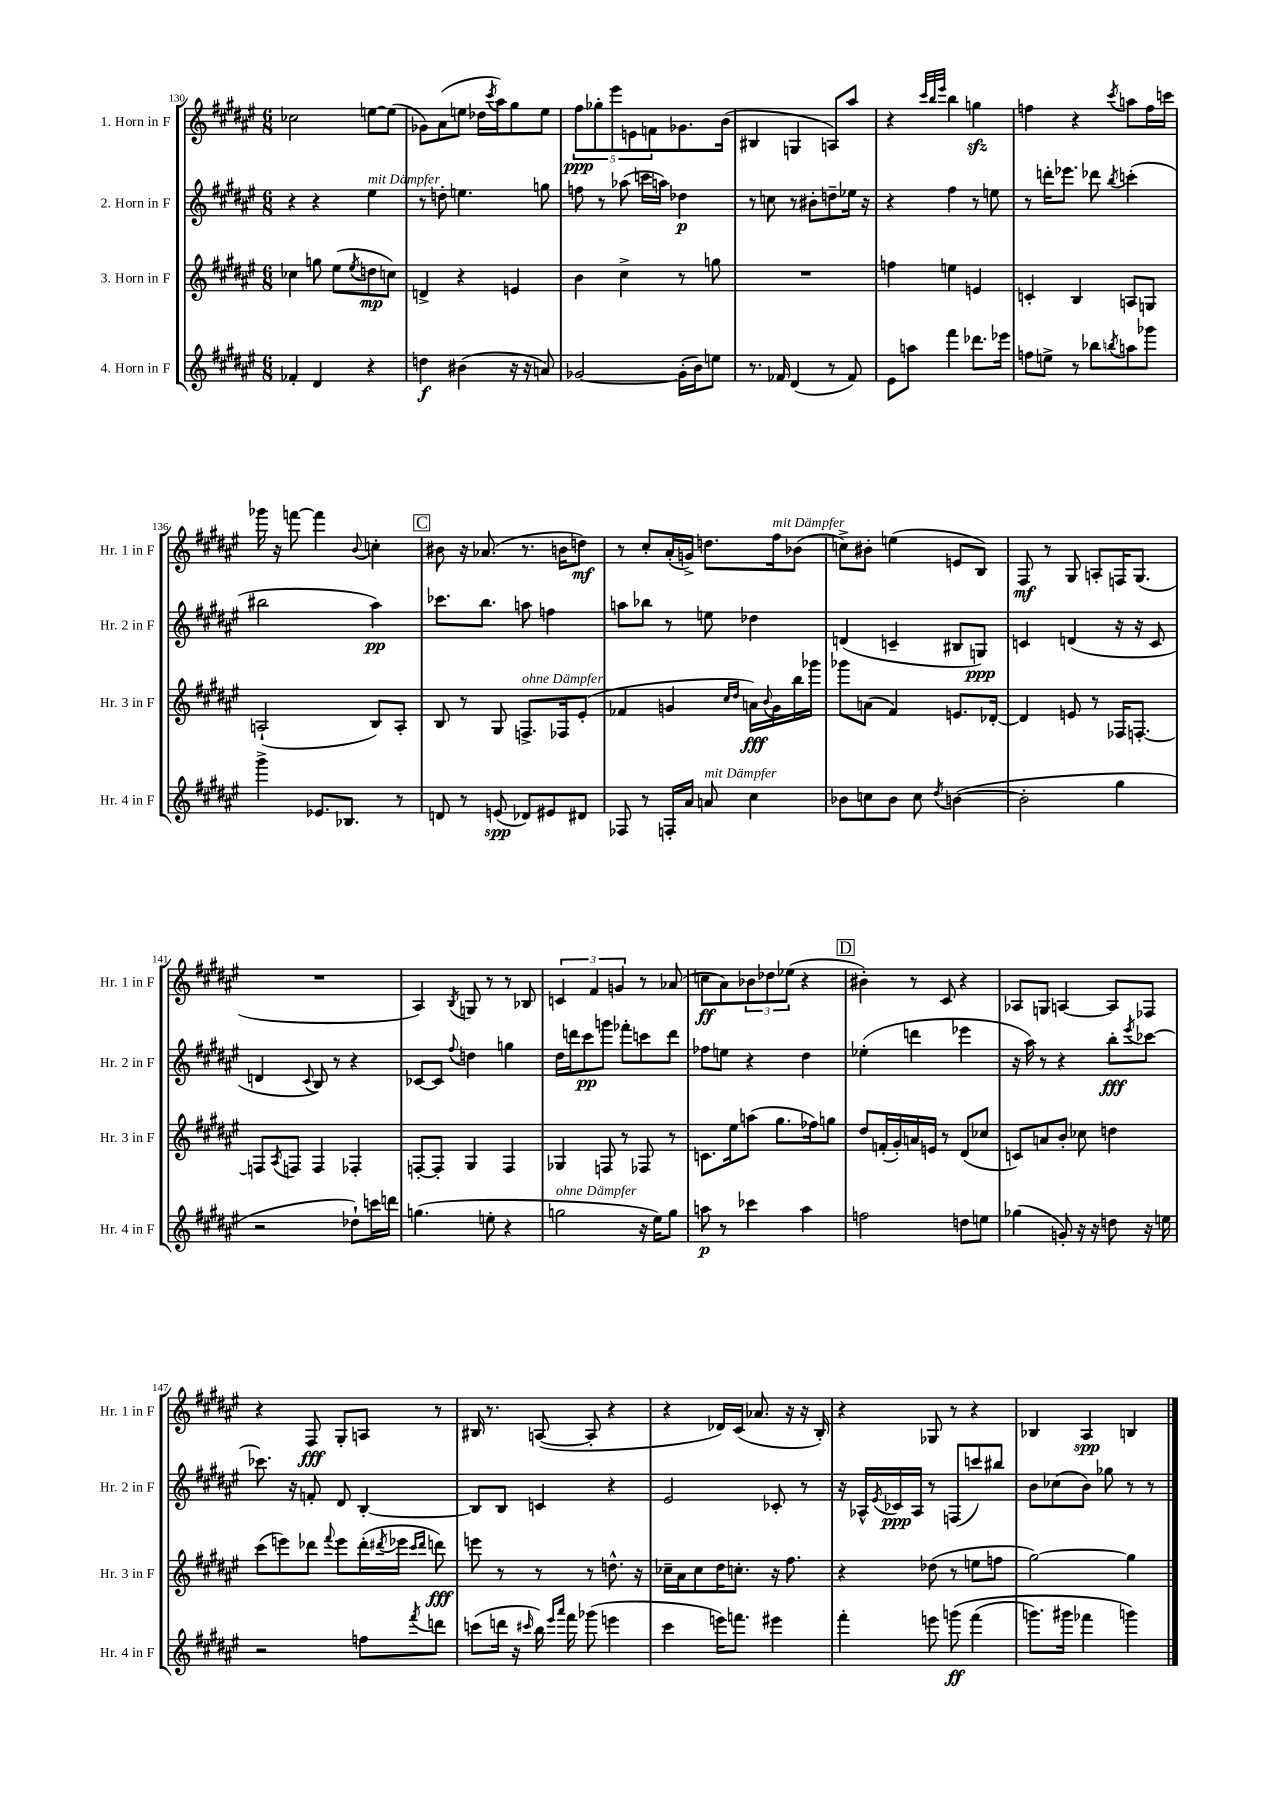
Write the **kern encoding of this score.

**kern	**kern	**kern	**kern
*staff4	*staff3	*staff2	*staff1
*clefG2	*clefG2	*clefG2	*clefG2
*k[f#c#g#d#a#e#]	*k[f#c#g#d#a#e#]	*k[f#c#g#d#a#e#]	*k[f#c#g#d#a#e#]
*M6/8	*M6/8	*M6/8	*M6/8
4f-'	4cc-	4r	2cc-
4d#	8gg	4r	.
.	(8ee#	.	.
.	8qee#	.	.
4r	8dd	4ee#	[8ee
.	8cc)	.	(8ee]
=	=	=	=
4dd	4d^	8r	8g-)
.	.	8dd'	(8a#
(4b#	4r	4.ee	8ee
.	.	.	16dd-
.	.	.	8qccc#
.	.	.	16aa#)
16r	4e	.	8gg#
16r	.	.	.
8a)	.	8gg	8ee
=	=	=	=
[2g-	4b	8ff	10ff#
.	.	.	10gg-'
.	.	8r	.
.	.	.	10eee#
.	4cc#^	(8aa-	.
.	.	.	10e
.	.	16ccc	.
.	.	.	10f
.	.	16aa)	.
(16g-']	8r	4dd-	8.g-
16b)	.	.	.
8ee	8gg	.	.
.	.	.	(16b
=	=	=	=
8.r	2.r	8r	4B#
.	.	8cc	.
16f-	.	.	.
(4d#	.	8r	4G
.	.	8b#'	.
8r	.	8dd~	8A)
8f-)	.	16ee-	8aa#
.	.	16r	.
=	=	=	=
8e#	4ff	4r	4r
8aa	.	.	.
.	.	.	32qqccc#
.	.	.	32qqbb
.	.	.	32qqeee#
4fff#	4ee	4ff#	4bb
8.ddd-	4e	8r	4gg
.	.	8ee	.
16eee-	.	.	.
=	=	=	=
8ff	4c'	8r	4ff
8ee^	.	16ddd'	.
.	.	8.eee-	.
8r	4B	.	4r
8bb-	.	8ddd-	.
8qbb	.	8qbb	8qccc#
8aa	8A	(4ccc'	8aa
8ggg-	8G	.	16ff
.	.	.	16ccc
=	=	=	=
4ggg#^	(2A`	2bb#	16ggg-
.	.	.	16r
.	.	.	[8fff
8.e-	.	.	4fff]
8.B-	.	.	.
.	.	.	8qqb
.	8B)	4aa#)	4cc'
8r	8A'	.	.
=	=	=	=
8d	8B	8.ccc-	8b#
8r	8r	.	16r
.	.	8.bb	(8.a-
(8e	8G#	.	.
8d-)	8.F^	8aa	8.r
8e#	.	4ff	.
.	16F-	.	16b
8d#	(8e#'	.	8dd)
=	=	=	=
8F-	4f-	8aa	8r
8r	.	8bb-	8cc#'
16F'	4g	8r	(16a#'
16a#	.	.	16g^)
8a	.	8ee	8.dd
.	16qqcc#	.	.
.	16qqdd#	.	.
4cc#	16a)	4dd-	.
.	8qqb	.	.
.	16g	.	16ff#
.	16bb	.	(8b-
.	16ggg-	.	.
=	=	=	=
8b-	8ggg-	(4d	8cc^)
8cc	(8a	.	8b#'
8b-	4f#)	4c~	(4ee
8cc	.	.	.
8qdd#	.	.	.
([4b	8.e	8B#	8e
.	.	8G)	8B)
.	[16d-'	.	.
=	=	=	=
2b']	4d-]	4c	8F#
.	.	.	8r
.	8e	(4d	8G#
.	8r	.	8A'
4gg#	16F-	16r	16F
.	[8.F'	16r	(8.G#
.	.	8c	.
=	=	=	=
2r	8F]	4d	2.r
.	8qA#	.	.
.	8F	.	.
.	.	8qqc#	.
.	4F	8B)	.
.	.	8r	.
8dd-`)	4F-'	4r	.
16ccc	.	.	.
16ddd	.	.	.
=	=	=	=
(4.gg	[8F'	[8c-	4A#)
.	8F']	8c-]	.
.	.	8qqff#	8qB
.	4G#	4dd	8G
8ee'	.	.	8r
4r	4F	4gg	8r
.	.	.	8B-
=	=	=	=
2gg	4G-	16dd#	6c
.	.	16ddd	.
.	.	8ccc#	.
.	.	.	6f#
.	8F	8ggg	.
.	.	.	6g
.	8r	8fff-'	.
16r	8F-	8ccc	8r
16ee#)	.	.	.
8gg	8r	8ddd	(8a-
=	=	=	=
8aa	8.c	8ff-	8cc
8r	.	8ee	8a#)
.	16ee#	.	.
4ccc-	(8aa	4r	12b-
.	.	.	12dd-
.	8.gg#	.	.
.	.	.	(12ee-
4aa	.	4dd#	4r
.	16ff-)	.	.
.	8gg	.	.
=	=	=	=
2ff	8dd#	(4ee-'	4b#')
.	(16f'	.	.
.	16g#')	.	.
.	16a	4ddd	8r
.	16e	.	.
.	8r	.	8c#
8dd	(8d#	4eee-	4r
8ee	8cc-	.	.
=	=	=	=
(4gg-	8c)	16r	8A-
.	.	16aa#)	.
.	8a	8r	8G
8g')	8b'	4r	[4A
16r	8cc-	.	.
16r	.	.	.
8dd	4dd	8bb'	8A]
.	.	8qeee#	.
16r	.	[8ccc-	8F-
16ee	.	.	.
=	=	=	=
2r	(8ccc#	8.ccc-]	4r
.	8eee)	.	.
.	.	16r	.
.	8ddd-	8f'	8F#
.	8qqfff#	.	.
.	8eee	8d#	8G#'
8ff	(16ddd-'	[4B'	8A
.	8qddd#	.	.
.	16eee-	.	.
.	16qqccc#	.	.
8qfff#	16qqddd#	.	.
8ddd	8ddd)	.	8r
=	=	=	=
(8ccc	8eee	8B]	16B#
.	.	.	8.r
16ddd	8r	8B	.
16r	.	.	.
16qqccc#	.	.	.
16bb)	8r	4c	([8A
16qqeee#	.	.	.
16qqaaa#	.	.	.
16fff#	.	.	.
(8ggg-	8r	.	8A']
4eee	8.dd^^	4r	4r
.	16r	.	.
=	=	=	=
4ccc#	16cc-~	2e#	4r
.	16a#	.	.
.	8cc-	.	.
16eee)	16dd#	.	16d-)
8.fff	8.cc'	.	(16c#
.	.	.	8.a-
4eee#	16r	8c-'	.
.	8.ff#	.	16r
.	.	8r	16r
.	.	.	16B')
=	=	=	=
4fff#'	4r	16r	4r
.	.	16A-^^	.
.	.	8qe#	.
.	.	16c-	.
.	.	16A-	.
8eee	(8dd-	8r	8G-
&(8ggg	8r	(8F	8r
(4fff#	8ee	8ccc)	4r
.	8ff	8bb#	.
=	=	=	=
8.ggg)	[2gg#)	8b	4B-
.	.	(8cc-	.
16ggg#	.	.	.
4fff-	.	8b)	4A#
.	.	8gg-	.
4ggg&)	4gg#]	8r	4B
.	.	8r	.
==	==	==	==
*-	*-	*-	*-
